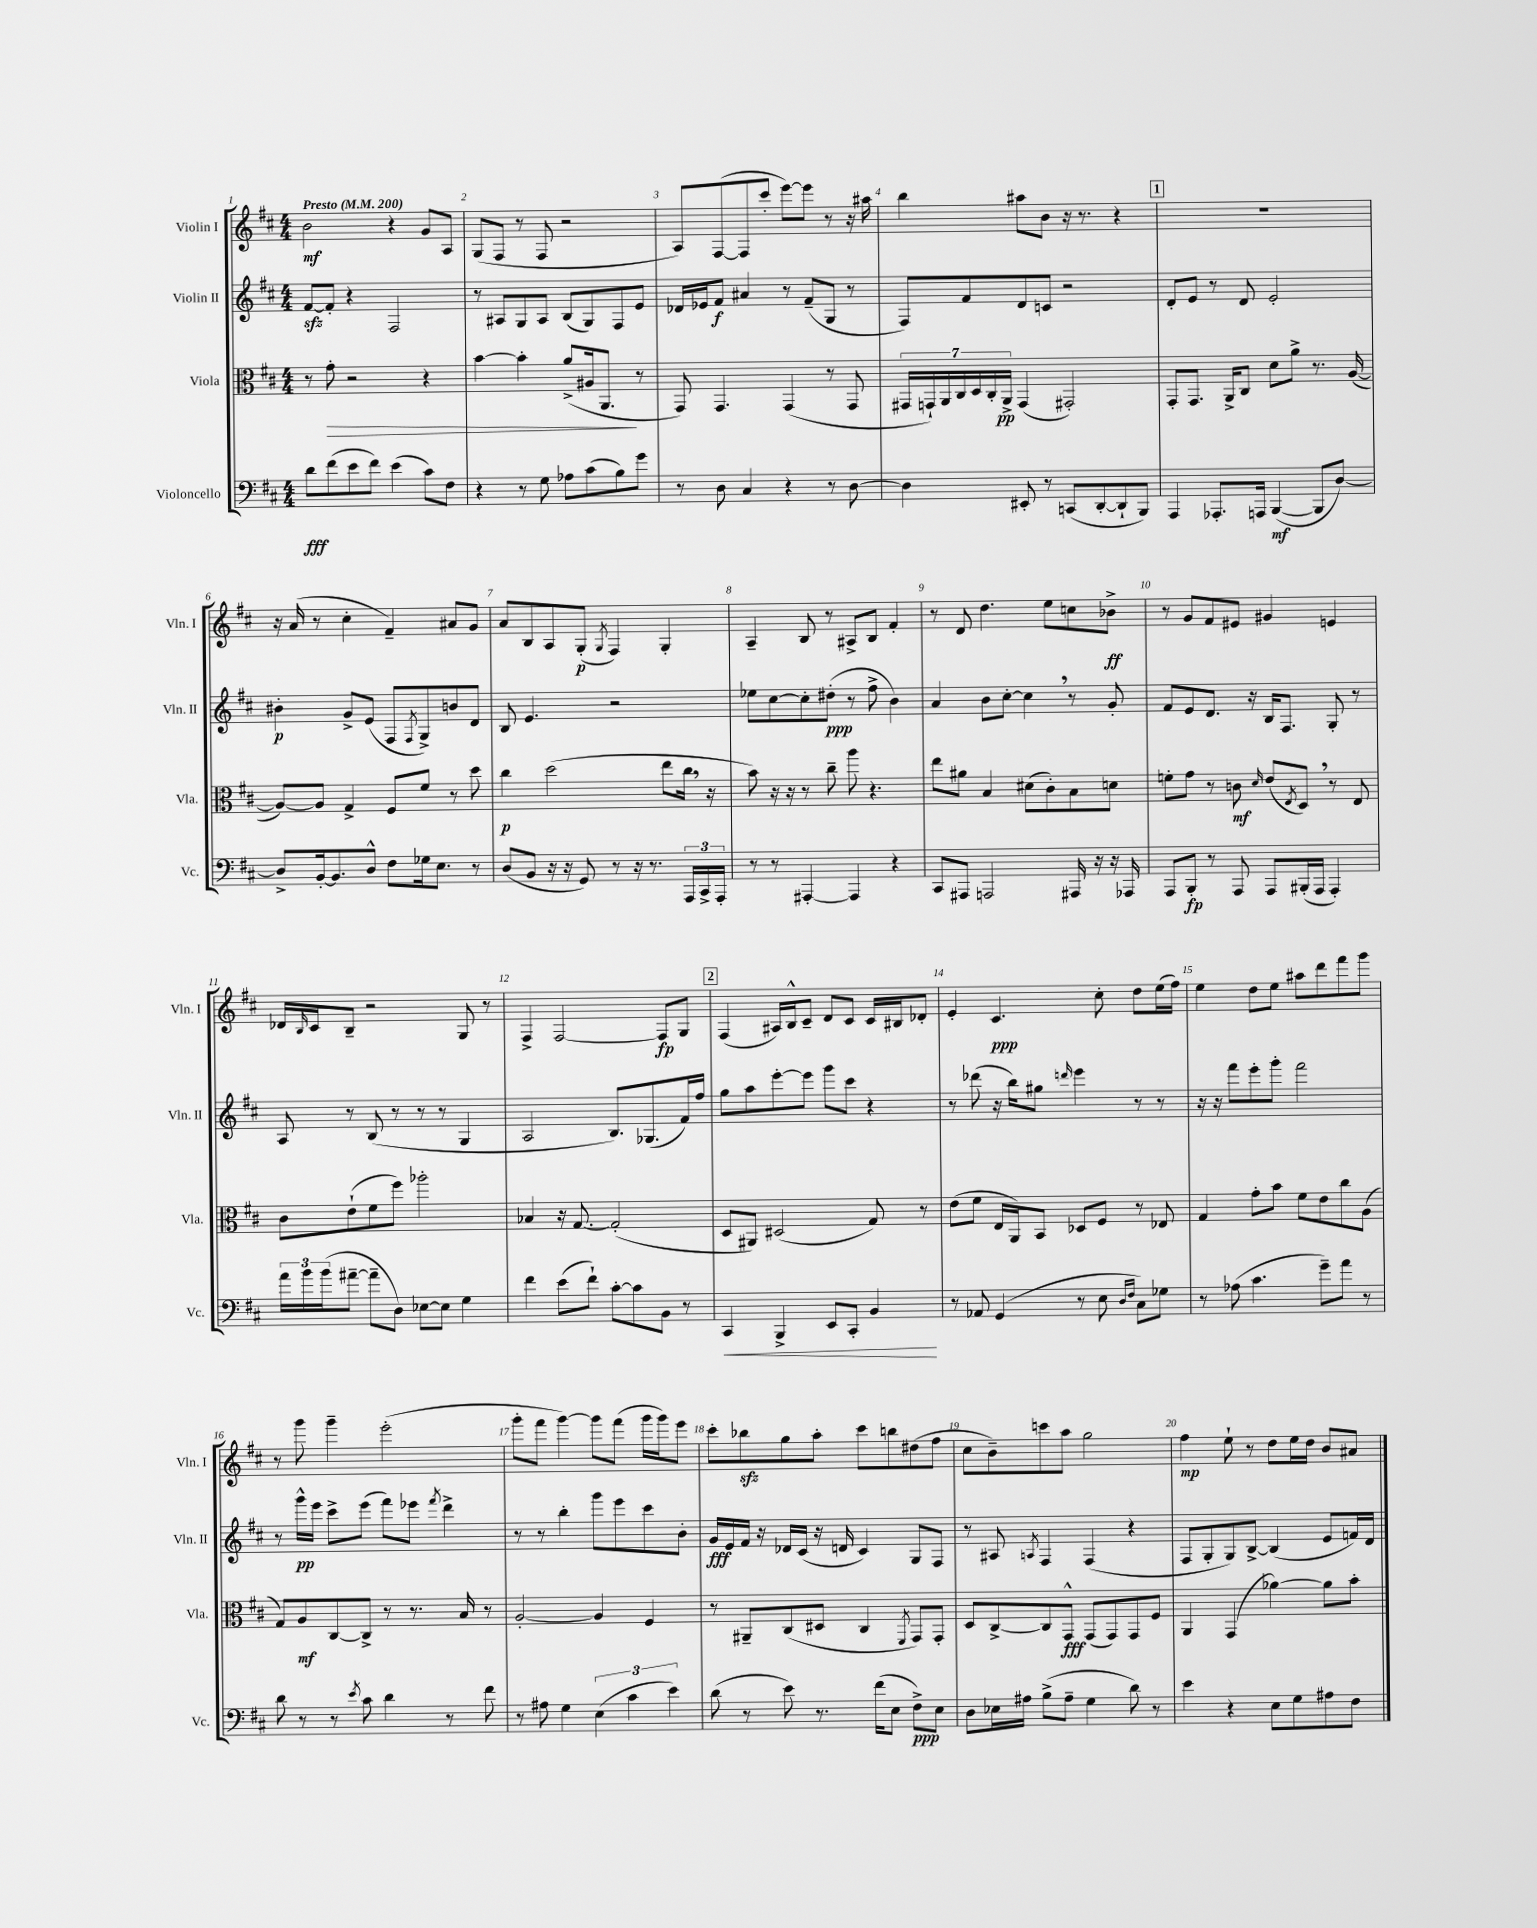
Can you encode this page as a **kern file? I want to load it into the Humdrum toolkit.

**kern	**kern	**kern	**kern
*staff4	*staff3	*staff2	*staff1
*clefF4	*clefC3	*clefG2	*clefG2
*k[f#c#]	*k[f#c#]	*k[f#c#]	*k[f#c#]
*M4/4	*M4/4	*M4/4	*M4/4
*MM200	*MM200	*MM200	*MM200
8d	8r	[8f#	2b
(8f#	8g'	8f#']	.
8e	2r	4r	.
8f#)	.	.	.
(4e	.	2F#	4r
8c#)	4r	.	8g
8F#	.	.	8A
=	=	=	=
4r	[4b	8r	(8G
.	.	8A#	8F#
8r	4b']	8G	8r
8G	.	8A#	8F#
8A-	(8a^	(8B	2r
(8c#	16A#	8G)	.
.	8.AA	.	.
8B)	.	8F#	.
8g	8r	8e	.
=	=	=	=
8r	8GG)	16d-	8A)
.	.	16e-	.
8D	4.GG	8f#	([8F#
4C#	.	4a#	8F#]
.	.	.	8ccc#'
4r	(4GG	8r	[8eee)
.	.	(8f#~	8eee]
8r	8r	8G	8r
[8D	8GG	8r	16r
.	.	.	16aa#
=	=	=	=
4D]	28GG#	8F#)	4bb
.	28GG`)	.	.
.	28AA	.	.
.	28C#	.	.
.	.	8f#	.
.	28D	.	.
.	28C#'	.	.
.	28AA^	.	.
8EE#'	(4GG	8d	8aa#
8r	.	8c	8b
(8CC	2GG#')	2r	16r
.	.	.	8.r
[8DD'	.	.	.
8DD`]	.	.	4r
8BBB)	.	.	.
=	=	=	=
4AAA	8GG'	8d'	1r
.	8.GG	8e	.
8.AAA-'	.	8r	.
.	16AA^	.	.
.	8C#	8d	.
16AAA	.	.	.
([4BBB	8d	2e'	.
.	8a^	.	.
8BBB]	8.r	.	.
[8D)	.	.	.
.	([16A	.	.
=	=	=	=
8D^]	8A_)	4b#'	16r
.	.	.	(16a
[16BB'	8A]	.	8r
8.BB]	.	.	.
.	4G^	8g^	4cc#'
8D^^	.	(8e	.
8F#	8F#	8F#	4f#~)
.	.	8qF#	.
16G-	8f#	8G^)	.
8.E	.	.	.
.	8r	8b	8a#
8r	8dd	8d	8g
=	=	=	=
(8D	4cc#	8B	8a
8BB	.	4.e	8B
16r	(2dd	.	8A
16r	.	.	.
8GG)	.	.	(8G'
.	.	.	8qG
8r	.	2r	4F#)
16r	.	.	.
8.r	.	.	.
.	8ee	.	4G'
24AAA	16cc#	.	.
24CC#^	.	.	.
.	16r	.	.
24AAA'	.	.	.
=	=	=	=
8r	8b)	8ee-	4A~
8r	16r	[8cc#	.
.	16r	.	.
[4AAA#'	8r	8cc#']	8B
.	8cc#~	(8dd#'	8r
4AAA#]	8aa	8r	8A#^
.	4.r	8ff#^	8B
4r	.	4b)	4f#'
=	=	=	=
8CC#	8ee	4a	8r
8AAA#	8a#	.	8d
2AAA	4B	8b	4.dd
.	.	[8cc#'	.
.	(8d#	4cc#]	.
.	8c#')	.	8ee
16AAA#	8B	8r	8cc
16r	.	.	.
16r	8d	8g'	8b-^
16AAA-	.	.	.
=	=	=	=
8AAA	8f'	8f#	8r
8BBB'	8g	8e	8g
8r	8r	8.d	8f#
8AAA	8c	.	8e#
.	.	16r	.
.	16qqd	.	.
8AAA	(8e	16B	4g#
.	.	8.F#	.
.	8qE	.	.
(16BBB#'	8D)	.	.
16AAA	.	.	.
4AAA')	8r	8G'	4e
.	8E	8r	.
=	=	=	=
24a	8c#	8A	16d-
24b	.	.	.
.	.	.	16qqB
.	.	.	16c#
(24b	.	.	.
[8a#~	(8e`	8r	8B~
8a#~]	8f#	(8B	2r
8D)	8ff#)	8r	.
[8E-	2aa-'	8r	.
8E-]	.	8r	.
4G	.	4G	8G
.	.	.	8r
=	=	=	=
4f#	4B-	2A	4F#^
(8e	16r	.	[2F#
.	[8.G	.	.
8f#`)	.	.	.
[8c#'	(2G']	8.B)	.
8c#]	.	.	.
.	.	(8.G-	.
8BB	.	.	8F#]
8r	.	16f#)	8G
.	.	16ff#	.
=	=	=	=
4CC#	8D	8gg	(4F#
.	8AA#)	8aa	.
4BBB^	(2D#	[8eee'	16A#)
.	.	.	16B^^
.	.	8eee]	8c#~
8EE	.	8ggg	8d
8CC#'	.	8ccc#	8c#
4BB	8G)	4r	16c#
.	.	.	16B#
.	8r	.	8d-'
=	=	=	=
8r	(8e	8r	4e'
8AA-	8f#	(8ddd-	.
(4GG	16E	16r	4.c#
.	16AA)	16bb)	.
.	8BB	8gg#	.
.	.	16qqddd	.
8r	8D-	4eee	.
8E	8F#	.	8cc#'
16qqD	.	.	.
16qqF#	.	.	.
8C#)	8r	8r	8dd
8G-	8E-	8r	(16ee
.	.	.	16ff#)
=	=	=	=
8r	4G	16r	4ee
.	.	16r	.
(8A-	.	8fff#	.
4.c#	8g'	8eee'	8dd
.	8b	8ggg'	8ee
.	8f#	2fff#	8aa#
8g~)	8e	.	8ddd
8a	8cc#	.	8fff#
8r	(8A	.	8ggg
=	=	=	=
8d	8G)	8r	8r
8r	8A	16ggg^^	8ggg
.	.	16eee	.
8r	[8C#	8ccc#^	4ggg~
8qe	.	.	.
8c#	8C#^]	(8eee	.
4d	8r	8fff#)	(2eee'
.	8.r	8eee-	.
.	.	8qfff#	.
8r	.	4ddd^	.
.	16B	.	.
8f#	8r	.	.
=	=	=	=
8r	[2A'	8r	8ggg'
8A#	.	8r	8fff#
4G	.	4bb'	[4ggg)
(6E	4A]	8ggg	8ggg]
.	.	8eee	(8fff#
6c#	.	.	.
.	4F#	8ccc#	16ggg
.	.	.	16ggg)
6e)	.	.	.
.	.	8b'	8eee
=	=	=	=
(8d	8r	16g	8ccc#'
.	.	16e	.
8r	8AA#~	16f#	8bb-
.	.	16r	.
8e)	(8C#	16d-	8gg
.	.	(16c#	.
8.r	8D#	16r	8aa'
.	.	16d	.
.	4C#	4c#)	8ccc#
(16f#	.	.	.
8E	.	.	8bb
.	8qFF#	.	.
8F#^)	8GG)	8G	(8dd#
8E	8GG'	8F#	8ff#
=	=	=	=
8D	8D	8r	8cc#
16E-	[8C#^	8A#	8b~)
16A#	.	.	.
.	.	8qA	.
(8B^	8C#]	4F#	8ccc
8A#~	8GG^^	.	8aa
4G	(8GG	(4F#	2gg
.	8GG)	.	.
8d)	8GG	4r	.
8r	8F#	.	.
=	=	=	=
4e	4AA	8F#	4ff#
.	.	8G'	.
4r	(4GG	8G)	8ee`
.	.	[8B^	8r
8E	[4a-)	(4B]	8dd
8G	.	.	16ee
.	.	.	16dd
8A#	8a-]	8e	8b
8F#	8b'	16f)	8a#
.	.	16d	.
==	==	==	==
*-	*-	*-	*-
